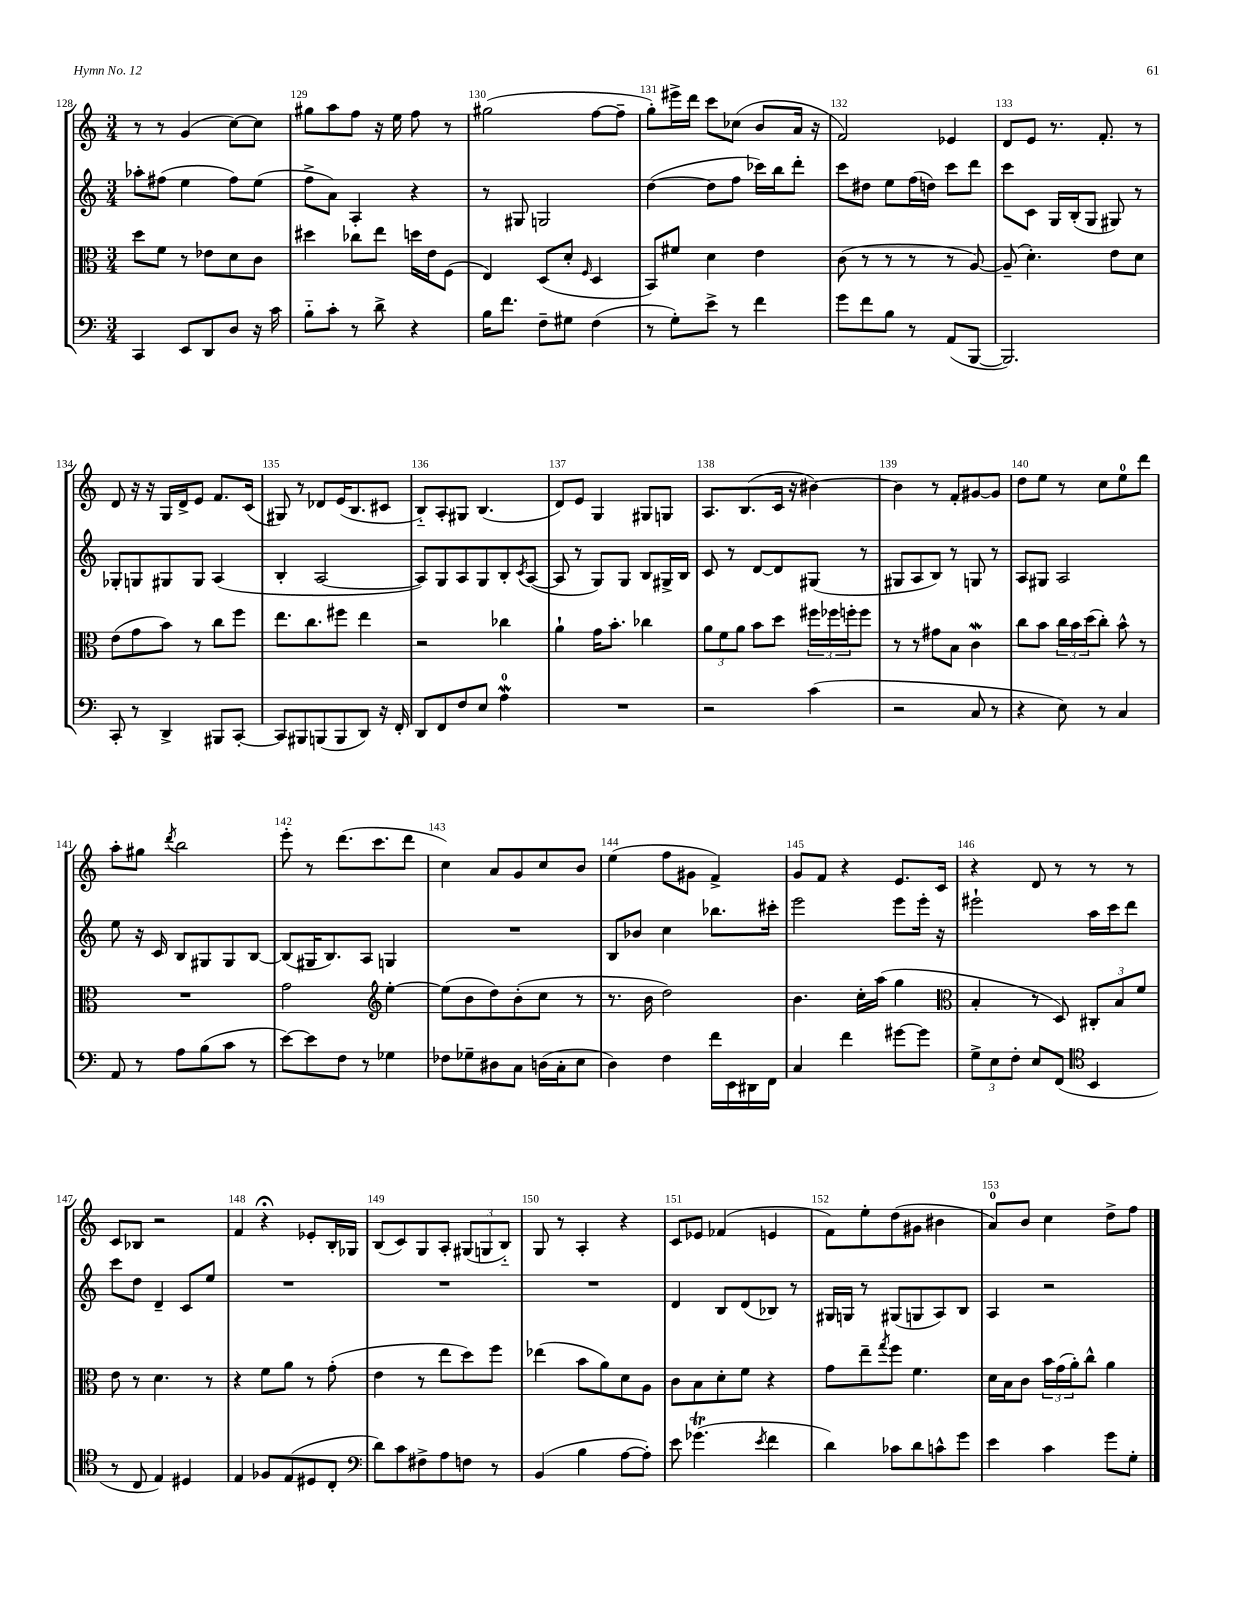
<<
\new StaffGroup <<
\new Staff = "s0" {
    \clef treble \key c \major \numericTimeSignature \time 3/4
    r8 r8 g'4( c''8~) c''8 |
    gis''8 a''8 f''8 r16 e''16 f''8 r8 |
    gis''2( f''8~ f''8-- |
    g''8-.) eis'''16-> d'''16 c'''8 ces''8( b'8 a'16 r16 |
    f'2) ees'4 |
    d'8 e'8 r8. f'8.-. r8 |
    d'8 r16 r16 g16 d'16-> e'8 f'8. c'16( |
    gis8) r8 des'8 e'16( b8. cis'8 |
    b8-_) a8-. gis8 b4.( |
    d'8) e'8 g4 gis8 g8 |
    a8. b8.( c'16 r16 bis'4~) |
    bis'4 r8 f'8-. gis'8~ gis'8 |
    d''8 e''8 r8 c''8 e''8-0 d'''8 |
    a''8-. gis''8 \acciaccatura { d'''8 } b''2 |
    e'''8-. r8 d'''8.( c'''8. d'''8 |
    c''4) a'8 g'8 c''8 b'8 |
    e''4( f''8 gis'8 f'4->) |
    g'8 f'8 r4 e'8. c'16 |
    r4 d'8 r8 r8 r8 |
    c'8 bes8 r2 |
    f'4 r4\fermata ees'8-. b16-. ges16 |
    b8( c'8) g8 a8-. \tuplet 3/2 { gis8( g8 b8-_) } |
    g8 r8 a4-. r4 |
    c'8 ees'8 fes'4( e'4 |
    f'8) e''8-. d''8( gis'8 bis'4 |
    a'8-0) b'8 c''4 d''8-> f''8 \bar "|." |
}
\new Staff = "s1" {
    \clef treble \key c \major \numericTimeSignature \time 3/4
    aes''8-. fis''8( e''4 fis''8) e''8( |
    f''8-> a'8) a4-. r4 |
    r8 gis8 g2 |
    d''4~( d''8 f''8 ces'''16) b''16 d'''8-. |
    c'''8 dis''8 e''8 f''16( d''16) c'''8 d'''8 |
    c'''8 c'8 g16 b16-.( g8 gis8) r8 |
    ges8-. g8 gis8 gis8 a4( |
    b4-. a2~ |
    a8) g8 a8 g8 b8-. \acciaccatura { c'8 } a8~( |
    a8 r8 g8) g8 b8 gis16-> b16 |
    c'8 r8 d'8~ d'8 gis8( r8 |
    gis8 a8 b8) r8 g8 r8 |
    a8 gis8 a2 |
    e''8 r16 c'16 b8 gis8 gis8 b8~ |
    b8( gis16 b8.) a8 g4 |
    R2. |
    b8 bes'8 c''4 bes''8. cis'''16-. |
    e'''2 e'''8 e'''16-. r16 |
    eis'''2-! a''16 c'''16 d'''8 |
    c'''8 d''8 d'4-- c'8 e''8 |
    R2. |
    R2. |
    R2. |
    d'4 b8 d'8( bes8) r8 |
    gis16 g16 r8 gis8( g8 a8) b8 |
    a4 r2 \bar "|." |
}
\new Staff = "s2" {
    \clef alto \key c \major \numericTimeSignature \time 3/4
    d''8 f'8 r8 ees'8 d'8 c'8 |
    dis''4 ces''8 e''8 d''16 e'16 f8( |
    e4) d8( d'8-. \grace { f16 } d4 |
    b,8) fis'8 d'4 e'4 |
    c'8( r8 r8 r8 r8 a8~) |
    a8--( d'4.-.) e'8 d'8 |
    e'8( g'8 b'8) r8 c''8 f''8 |
    e''8. c''8. fis''8 e''4 |
    r2 ces''4 |
    a'4-! g'16 b'8.-. ces''4 |
    \tuplet 3/2 { a'8 f'8 a'8 } b'8 d''8 \tuplet 3/2 { fis''16 fes''16 f''16-. } f''8 |
    r8 r8 gis'8 b8 c'4\mordent |
    c''8 b'8 \tuplet 3/2 { c''16 b'16 d''16( } c''8-.) b'8-^ r8 |
    R2. |
    g'2 \clef treble e''4~-. |
    e''8( b'8 d''8) b'8-.( c''8 r8 |
    r8. b'16 d''2) |
    b'4. c''16-. a''16( g''4 |
    \clef alto b4-. r8 d8) \tuplet 3/2 { cis8-. b8 f'8 } |
    e'8 r8 d'4. r8 |
    r4 f'8 a'8 r8 g'8-.( |
    e'4 r8 e''8 d''8) f''8 |
    ees''4( b'8 a'8) d'8 a8 |
    c'8 b8 d'8-. f'8 r4 |
    g'8 e''8-- \acciaccatura { g''8 } f''8 f'4. |
    d'16 b16 c'8 \tuplet 3/2 { b'16 g'16( a'16-.) } c''8-^ a'4 \bar "|." |
}
\new Staff = "s3" {
    \clef bass \key c \major \numericTimeSignature \time 3/4
    c,4 e,8 d,8 d8 r16 c'16 |
    b8-_ c'8-. r8 d'8-> r4 |
    b16 f'8. f8-- gis8 f4( |
    r8 g8-.) e'8-> r8 f'4 |
    g'8 f'8 b8 r8 a,8( b,,8~ |
    b,,2.) |
    c,8-. r8 d,4-> bis,,8 c,8~-. |
    c,8 bis,,8 b,,8( b,,8 d,8) r16 f,16-. |
    d,8 f,8 f8 e8 a4-0\mordent |
    R2. |
    r2 c'4( |
    r2 c8 r8 |
    r4 e8) r8 c4 |
    a,8 r8 a8 b8( c'8 r8 |
    e'8~) e'8 f8 r8 ges4 |
    fes8 ges8-- dis8 c8 d16( c16-. e8 |
    d4) f4 f'16 e,16 dis,16 f,16 |
    c4 f'4 gis'8~ gis'8 |
    \tuplet 3/2 { g8-> e8 f8-. } e8 f,8( \clef tenor b,4 |
    r8 c8 e4) dis4 |
    e4 fes8 e8( dis8 c8-. |
    \clef bass d'8) c'8 fis8-> a8 f8 r8 |
    b,4( b4 a8~ a8-.) |
    e'8 ges'4.\trill( \acciaccatura { e'8 } f'4 |
    d'4) ces'8 d'8 c'8-^ g'8 |
    e'4 c'4 g'8 g8-. \bar "|." |
}
>>
>>
\layout { \context { \Score currentBarNumber = #128 \override BarNumber.break-visibility = ##(#f #t #t) barNumberVisibility = #all-bar-numbers-visible } }
